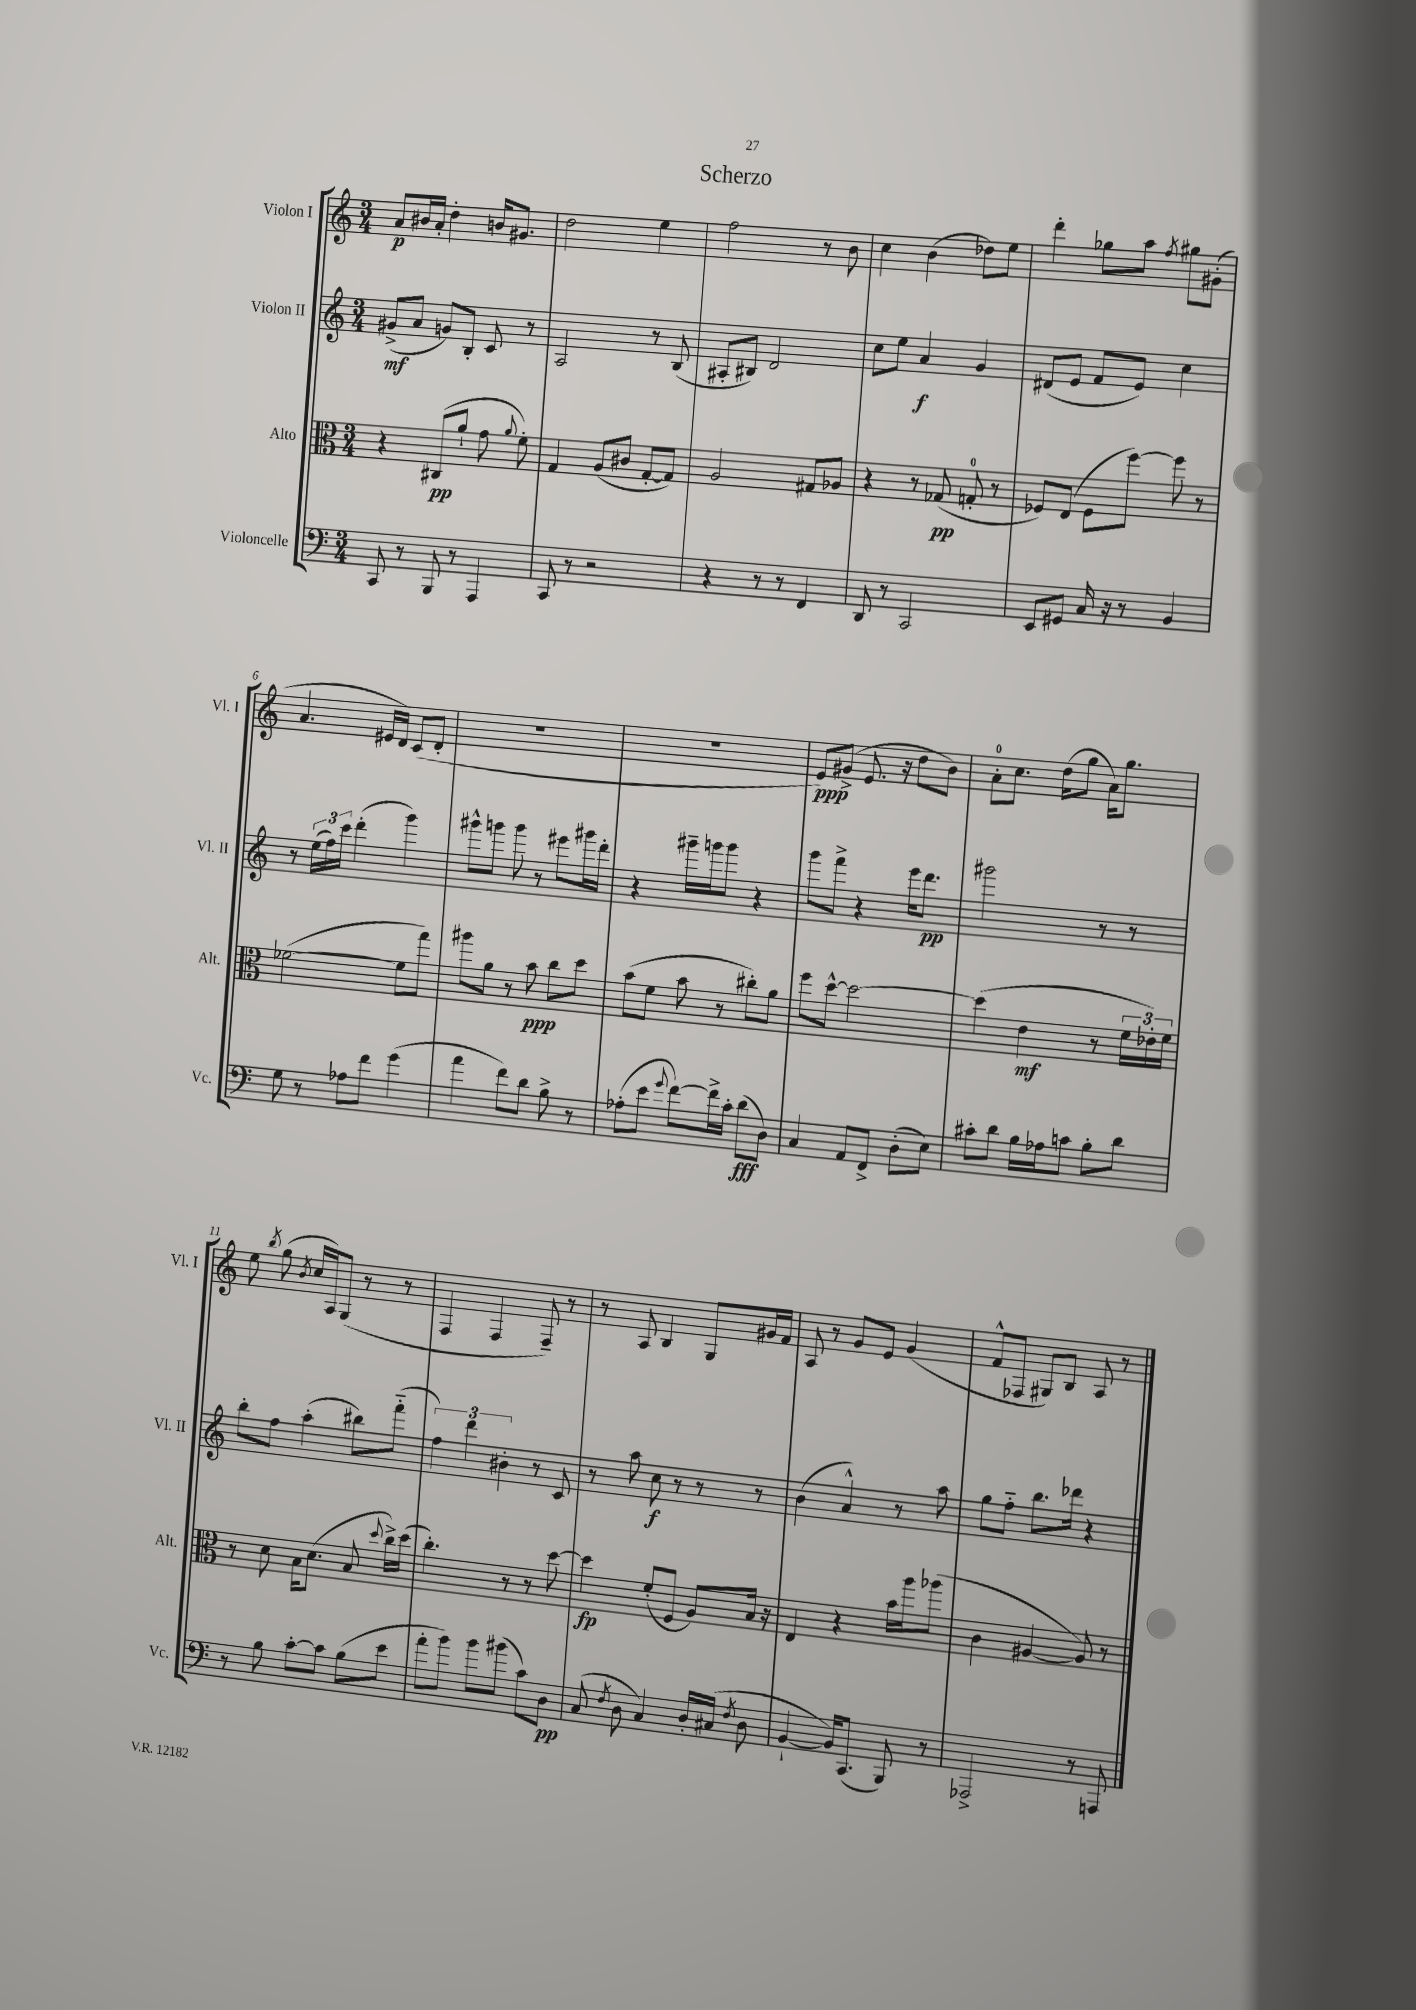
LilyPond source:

\header { title = "Scherzo" }
<<
\new StaffGroup <<
\new Staff = "s0" \with { instrumentName = "Violon I" shortInstrumentName = "Vl. I" } {
    \clef treble \key c \major \numericTimeSignature \time 3/4
    \autoBeamOff a'8[\p bis'16 a'16]-. d''4-. b'16[ gis'8.] |
    d''2 e''4 |
    f''2 r8 b'8 |
    c''4 b'4( des''8[) e''8] |
    d'''4-. ges''8[ a''8] \acciaccatura { f''8 } gis''8[ gis'8]-.( |
    a'4. eis'16[ d'16]) c'8[( d'8]-. |
    R2. |
    R2. |
    e'8[\ppp) gis'8]->( e'8. r16 d''8[ b'8]) |
    a'8[-0-. c''8.] d''16[( g''8] a'16[) g''8.] |
    e''8 \acciaccatura { b''8 } g''8( \acciaccatura { b'8 } c''16[ a16) g8]( r8 r8 |
    f4 f4 f8--) r8 |
    r8 a8 b4 g8[ gis'16 f'16] |
    a8 r8 g'8[ e'8] g'4( |
    f'8[-^ fes8] gis8[) b8] a8 r8 \bar "|." |
}
\new Staff = "s1" \with { instrumentName = "Violon II" shortInstrumentName = "Vl. II" } {
    \clef treble \key c \major \numericTimeSignature \time 3/4
    \autoBeamOff gis'8[->\mf( a'8] g'8[) b8]-. c'8 r8 |
    a2 r8 b8( |
    ais8[-. bis8]) d'2 |
    c''8[ e''8] a'4\f g'4 |
    dis'8[( e'8] f'8[ e'8]) c''4 |
    r8 \tuplet 3/2 { e''16[( f''16) c'''16] } d'''4-.( g'''4) |
    gis'''8[-^ g'''8] g'''8 r8 eis'''8[ gis'''16 d'''16]-. |
    r4 gis'''16[-- g'''16 g'''8] r4 |
    g'''8[ f'''8]-> r4 e'''16[ d'''8.]\pp |
    gis'''2 r8 r8 |
    b''8[-. f''8] a''4-.( bis''8[) f'''8]-_( |
    \tuplet 3/2 { f''4) d'''4 bis'4-. } r8 c'8 |
    r8 a''8 c''8\f r8 r8 r8 |
    b'4( a'4-^) r8 a''8 |
    g''8[ f''8]-_ b''8.[ des'''16] r4 \bar "|." |
}
\new Staff = "s2" \with { instrumentName = "Alto" shortInstrumentName = "Alt." } {
    \clef alto \key c \major \numericTimeSignature \time 3/4
    \autoBeamOff r4 cis8[\pp( a'8]-! g'8 \appoggiatura { a'8 } f'8-.) |
    g4 a8[( cis'8] g8[~-. g8]) |
    a2 gis8[ aes8] |
    r4 r8 ges8\pp( g8-0-. r8 |
    fes8[) e8]( fes8[ f''8]~) f''8 r8 |
    fes'2~( fes'8[ g''8]) |
    ais''8[ a'8] r8 b'8\ppp c''8[ d''8] |
    b'8[( f'8] b'8 r8 cis''8[-.) a'8] |
    f''8[ d''8]~-^ d''2~ |
    d''4( e'4\mf r8 \tuplet 3/2 { f'16[ ees'16-.) f'16] } |
    r8 d'8 b16[ d'8.]( b8 \appoggiatura { d''8 } c''16[->) d''16]( |
    c''4.-.) r8 r8 d''8~ |
    d''4\fp f'8[-.( f8] a8[) b16] r16 |
    e4 r4 b'16[ a''16 aes''8]( |
    c'4 ais4~ ais8) r8 \bar "|." |
}
\new Staff = "s3" \with { instrumentName = "Violoncelle" shortInstrumentName = "Vc." } {
    \clef bass \key c \major \numericTimeSignature \time 3/4
    \autoBeamOff c,8 r8 b,,8 r8 a,,4 |
    c,8 r8 r2 |
    r4 r8 r8 f,4 |
    d,8 r8 c,2 |
    e,8[ gis,8] c16 r16 r8 b,4 |
    g8 r8 aes8[ f'8] g'4( |
    a'4 f'8[) d'8] b8-> r8 |
    aes8[-.( e'8] \appoggiatura { g'8 } f'8[~) f'16-> c'16]-. d'8[\fff( d8]) |
    c4 a,8[ f,8]-> d8[-.( e8]) |
    cis'8[-. d'8] b16[ aes16 c'8] b8[-. d'8] |
    r8 b8 c'8[~-. c'8] b8[( e'8] |
    a'8[-. b'8]) b'8[ bis'8]( c'8[) d8]\pp |
    c8( \acciaccatura { f8 } d8 c4) d16[-. cis16]( \acciaccatura { f8 } d8 |
    b,4~-! b,16[) c,8.]( b,,8) r8 |
    aes,,2-> r8 a,,8 \bar "|." |
}
>>
>>
